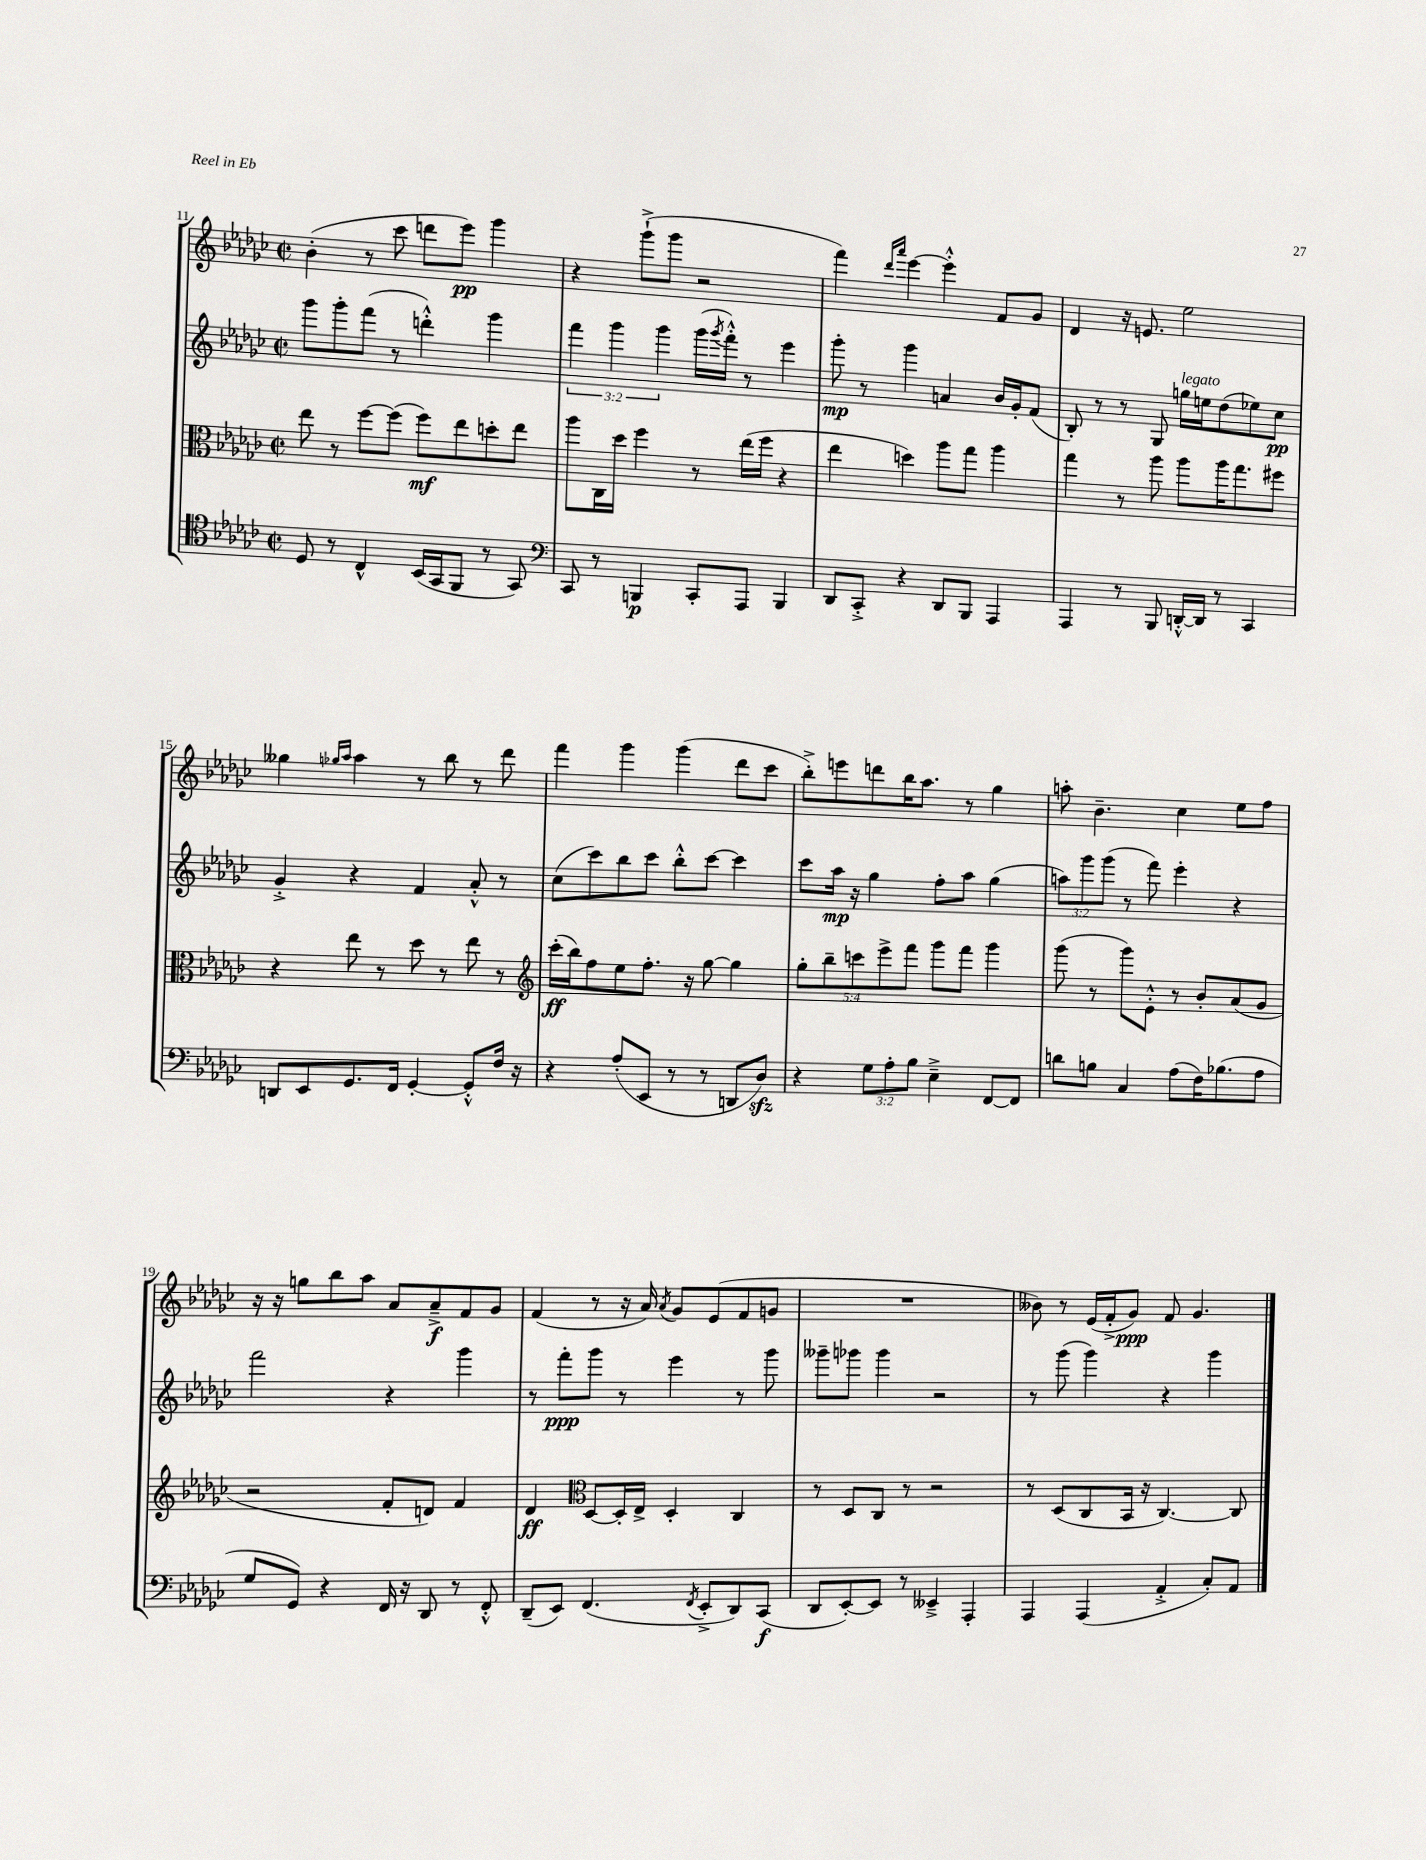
<<
\new StaffGroup <<
\new Staff = "s0" {
    \clef treble \key ges \major \defaultTimeSignature \time 2/2
    bes'4-.( r8 ces'''8 d'''8 ees'''8\pp) ges'''4 |
    r4 ges'''8-!->( ges'''8 r2 |
    f'''4) \grace { des'''16 aes'''16 } ees'''4~ ees'''4-.-^ f'8 ges'8 |
    des'4 r16 e'8. ees''2 |
    geses''4 \grace { ges''16 aes''16 } aes''4 r8 bes''8 r8 des'''8 |
    f'''4 ges'''4 ges'''4( des'''8 ces'''8 |
    bes''8-.->) e'''8 d'''8 bes''16 aes''8. r8 ges''4 |
    a''8-. bes'4.-- ces''4 ees''8 f''8 |
    r16 r16 g''8 bes''8 aes''8 aes'8 aes'8--->\f f'8 ges'8 |
    f'4( r8 r16 aes'16) \acciaccatura { aes'8 } ges'8 ees'8( f'8 g'8 |
    R1 |
    beses'8) r8 ees'16( f'16-.-> ges'8\ppp) f'8 ges'4. \bar "|." |
}
\new Staff = "s1" {
    \clef treble \key ges \major \defaultTimeSignature \time 2/2 \override Staff.TupletNumber.text = #tuplet-number::calc-fraction-text
    ges'''8 ges'''8-. f'''8( r8 d'''4-.-^) ges'''4 |
    \tuplet 3/2 { f'''4 ges'''4 ges'''4 } ges'''16( \acciaccatura { ges'''8 } f'''16-.-^) r8 ees'''4 |
    ges'''8-.\mp r8 ges'''4 a'4 bes'16 ges'16-. f'8( |
    bes8-.) r8 r8 ges8 g''16^\markup { \italic "legato" } e''16 des''8( ees''8) ces''8\pp |
    ges'4-.-> r4 f'4 aes'8-.-^ r8 |
    ces''8( ces'''8) bes''8 ces'''8 bes''8-.-^ ces'''8~ ces'''4 |
    ces'''8 aes''16\mp r16 ges''4 f''8-. aes''8 ges''4( |
    \tuplet 3/2 { a''8) ges'''8 ges'''8( } r8 f'''8) ees'''4-. r4 |
    f'''2 r4 ges'''4 |
    r8 f'''8-.\ppp ges'''8 r8 ees'''4 r8 ges'''8 |
    geses'''8-- ges'''8 ges'''4 r2 |
    r8 ges'''8( ges'''4) r4 ges'''4 \bar "|." |
}
\new Staff = "s2" {
    \clef alto \key ges \major \defaultTimeSignature \time 2/2 \override Staff.TupletNumber.text = #tuplet-number::calc-fraction-text
    ees''8 r8 f''8~ f''8( f''8\mf) ees''8 d''8-. ees''8 |
    aes''8 ces16 des''16 f''4 r8 ees''16( f''16 r4 |
    ees''4 d''4) aes''8 ges''8 aes''4 |
    ges''4 r8 aes''8 aes''8 aes''16 ges''8. fis''8 |
    r4 ees''8 r8 des''8 r8 ees''8 r8 |
    \clef treble ces'''16-.\ff( bes''16) f''8 ees''8 f''8.-. r16 ges''8~ ges''4 |
    \tuplet 5/4 { ges''8-. bes''8-- c'''8 ees'''8-> f'''8 } ges'''8 f'''8 ges'''4 |
    ges'''8( r8 ges'''8) ees'8-.-^ r8 bes'8-. aes'8( ges'8 |
    r2 f'8-. d'8) f'4 |
    des'4\ff \clef alto des8~ des16-. ees16-> des4-. ces4 |
    r8 des8 ces8 r8 r2 |
    r8 des8( ces8 bes,16 r16 ces4.~) ces8 \bar "|." |
}
\new Staff = "s3" {
    \clef tenor \key ges \major \defaultTimeSignature \time 2/2 \override Staff.TupletNumber.text = #tuplet-number::calc-fraction-text
    des8 r8 ces4-^ bes,16( ges,16 f,8 r8 ges,8) |
    \clef bass ces,8 r8 b,,4\p ces,8-. aes,,8 b,,4 |
    des,8 ces,8-.-> r4 des,8 bes,,8 aes,,4 |
    aes,,4 r8 bes,,8 d,16~-.-^ d,16 r8 ces,4 |
    d,8 ees,8 ges,8. f,16 ges,4~-. ges,8-.-^ f16 r16 |
    r4 aes8-.( ees,8 r8 r8 d,8 des8\sfz) |
    r4 \tuplet 3/2 { ges8 aes8-. bes8 } ees4---> f,8~ f,8 |
    d'8 b8 ces4 aes8( f16) bes8.( aes8 |
    ges8 ges,8) r4 f,16 r16 des,8 r8 f,8-.-^ |
    des,8--( ees,8) f,4.( \acciaccatura { f,8 } ees,8-.-> des,8) ces,8\f( |
    des,8 ees,8~-.) ees,8 r8 eeses,4---> aes,,4-. |
    aes,,4 aes,,4( aes,4-.-> ces8-.) aes,8 \bar "|." |
}
>>
>>
\layout { \context { \Score currentBarNumber = #11 } }
